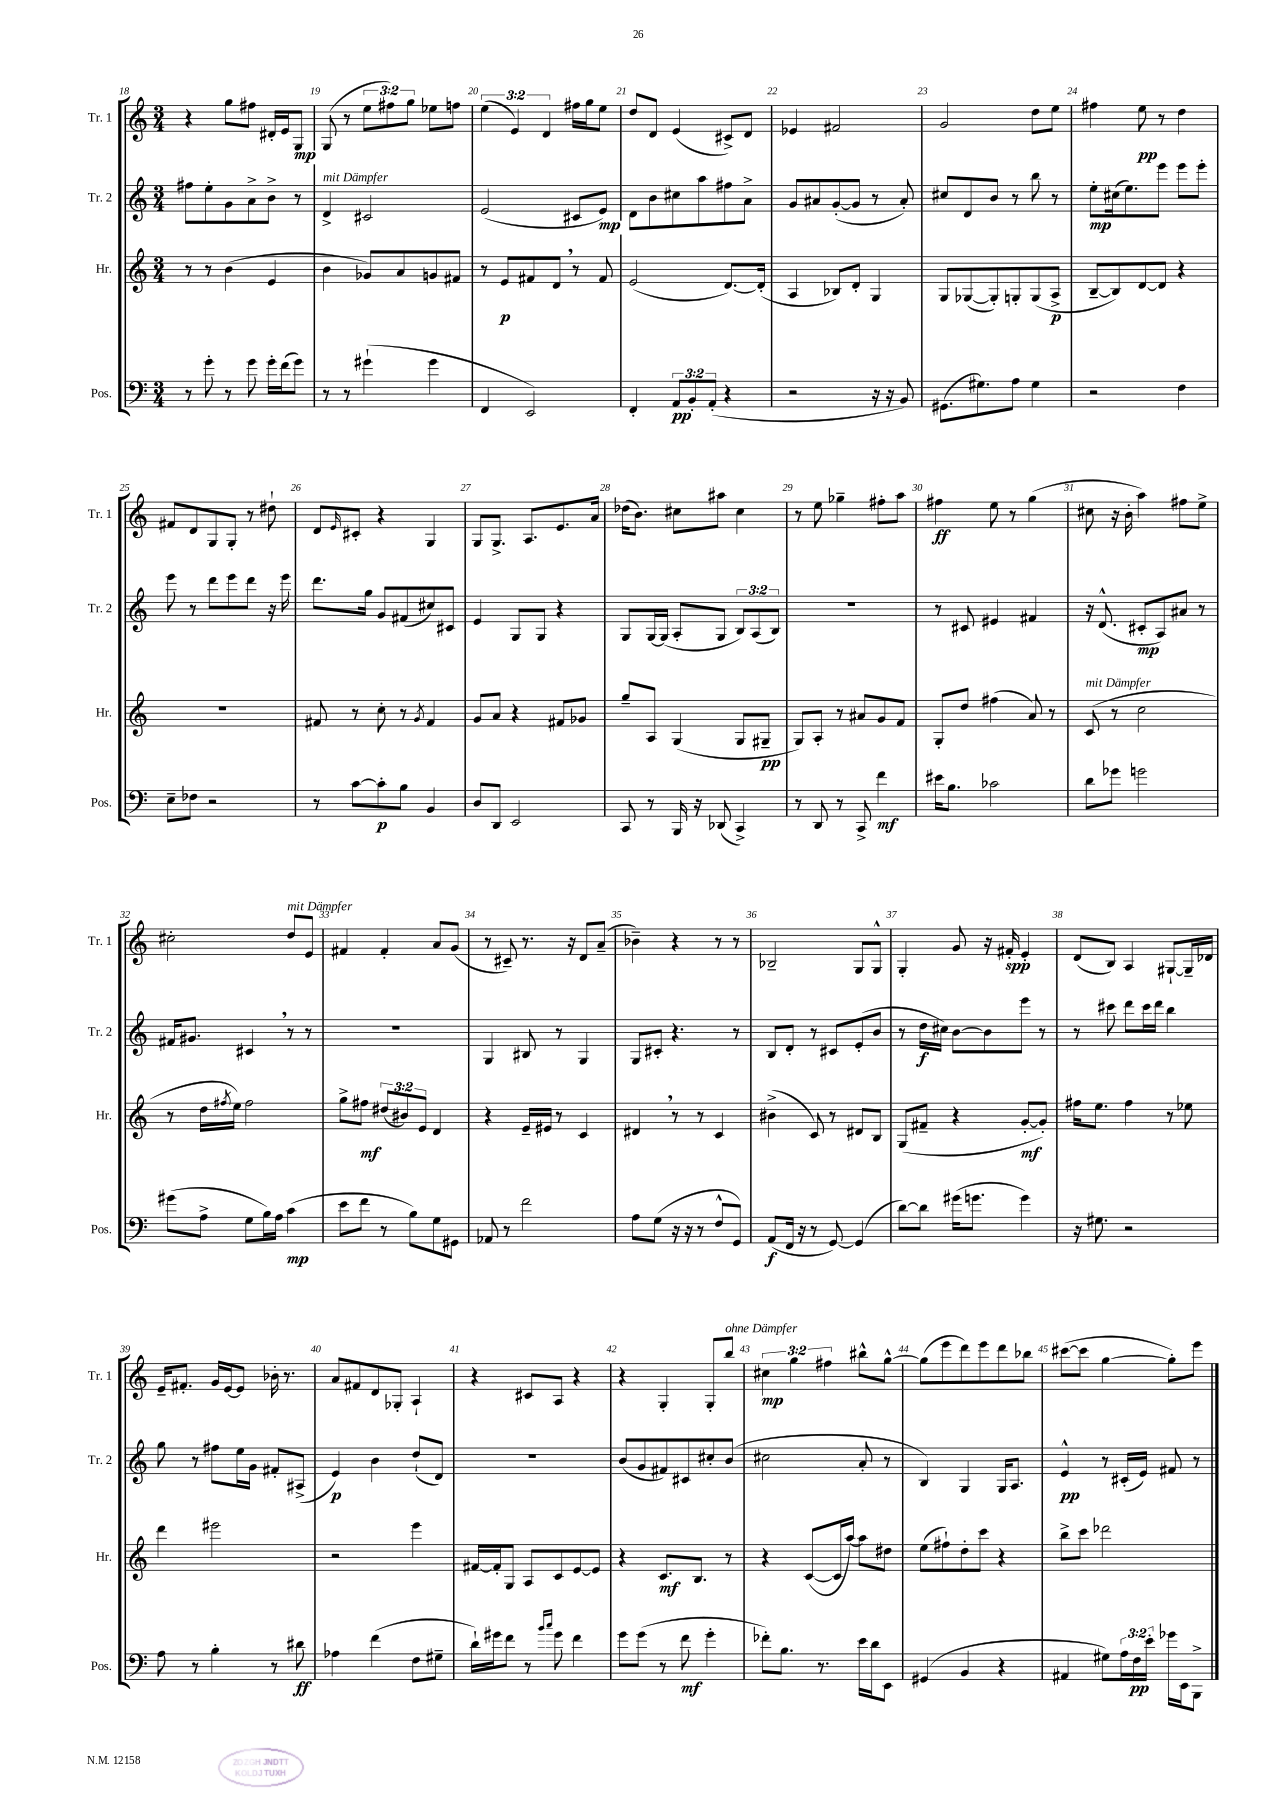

**kern	**dynam	**kern	**dynam	**kern	**dynam	**kern	**dynam
*part4	*part4	*part3	*part3	*part2	*part2	*part1	*part1
*staff4	*staff4	*staff3	*staff3	*staff2	*staff2	*staff1	*staff1
*I"Pos.	*	*I"Hr.	*	*I"Tr. 2	*	*I"Tr. 1	*
*I'Pos.	*	*I'Hr.	*	*I'Tr. 2	*	*I'Tr. 1	*
*clefF4	*	*clefG2	*	*clefG2	*	*clefG2	*
*k[]	*	*k[]	*	*k[]	*	*k[]	*
*M3/4	*	*M3/4	*	*M3/4	*	*M3/4	*
=18	=18	=18	=18	=18	=18	=18	=18
8r	.	8r	.	8ff#X\L	.	4r	.
8g'\	.	8r	.	8ee'\	.	.	.
8r	.	(4b\	.	8g\	.	8gg\L	.
8g\	.	.	.	8a^\	.	8ff#X\J	.
16g'\LL	.	4e/	.	8b^\J	.	16d#X'/LL	.
(16f\J	.	.	.	.	.	16e/J	.
8g\J)	.	.	.	8r	.	8G/J	mp
=19	=19	=19	=19	=19	=19	=19	=19
!	!	!	!	!LO:TX:a:i:t=mit Dämpfer	!	!	!
8r	.	4b\	.	4d^/	.	(8G/	.
8r	.	.	.	.	.	8r	.
(4g#X`\	.	8g-X/L)	.	2c#X/	.	12ee\L	.
.	.	.	.	.	.	12ff#X\)	.
.	.	8a/	.	.	.	.	.
.	.	.	.	.	.	12gg\J	.
4g#\	.	8gn/	.	.	.	8ee-X\L	.
.	.	8f#X/J	.	.	.	8ffn\J	.
=20	=20	=20	=20	=20	=20	=20	=20
4FF/	.	8r	.	(2e/	.	(6ee\	.
.	.	8e/L	p	.	.	.	.
.	.	.	.	.	.	6e/)	.
2EE/)	.	8f#X/	.	.	.	.	.
.	.	.	.	.	.	6d/	.
.	.	8d,/J	.	.	.	.	.
.	.	8r	.	8c#X/L	.	16ff#X\LL	.
.	.	.	.	.	.	16gg\J	.
.	.	8f#/	.	8e/J)	mp	8ee\J	.
=21	=21	=21	=21	=21	=21	=21	=21
4FF'/	.	(2e/	.	8d\L	.	8dd/L	.
.	.	.	.	8b\	.	8d/J	.
12AA/L	pp	.	.	8cc#X\	.	(4e/	.
12BB'/	.	.	.	.	.	.	.
.	.	.	.	8aa\	.	.	.
(12AA'/J	.	.	.	.	.	.	.
4r	.	[8.d/L)	.	8ff#X\	.	8c#X^/L)	.
.	.	.	.	8a^\J	.	8d/J	.
.	.	(16d'/Jk]	.	.	.	.	.
=22	=22	=22	=22	=22	=22	=22	=22
2r	.	4A/	.	8g/L	.	4e-X/	.
.	.	.	.	8a#X/	.	.	.
.	.	8B-X/L)	.	([8g'/	.	2f#X/	.
.	.	8d'/J	.	8g/J]	.	.	.
16r	.	4G/	.	8r	.	.	.
16r	.	.	.	.	.	.	.
8BB/)	.	.	.	8a#'/)	.	.	.
=23	=23	=23	=23	=23	=23	=23	=23
(8.GG#X\L	.	8G/L	.	8cc#X/L	.	2g/	.
.	.	([8G-X/	.	8d/	.	.	.
8.G#X\)	.	.	.	.	.	.	.
.	.	8G-'/])	.	8b/J	.	.	.
8A\J	.	8Gn'/	.	8r	.	.	.
4G#\	.	(8G/	.	8bb\	.	8dd\L	.
.	.	8A^/J	p	8r	.	8ee\J	.
=24	=24	=24	=24	=24	=24	=24	=24
2r	.	[8B~/L	.	8ee'\L	mp	4ff#X\	.
.	.	8B/])	.	(16cc#X\k	.	.	.
.	.	.	.	8.ee\)	.	.	.
.	.	[8d/	.	.	.	8ee\	pp
.	.	8d/J]	.	8eee\J	.	8r	.
4F\	.	4r	.	8eee\L	.	4dd\	.
.	.	.	.	8eee'\J	.	.	.
!!LO:LB:g=z
=25	=25	=25	=25	=25	=25	=25	=25
8E~\L	.	2.r	.	8eee\	.	8f#X/L	.
8F-X\J	.	.	.	8r	.	8d/	.
2r	.	.	.	8ddd\L	.	8G/	.
.	.	.	.	8eee\	.	8G'/J	.
.	.	.	.	8ddd\J	.	8r	.
.	.	.	.	16r	.	8dd#X`\	.
.	.	.	.	16eee\	.	.	.
=26	=26	=26	=26	=26	=26	=26	=26
8r	.	8f#X/	.	8.ddd\L	.	8d/L	.
.	.	.	.	.	.	16qqe/	.
[8c\L	.	8r	.	.	.	8c#X'/J	.
.	.	.	.	16gg\Jk	.	.	.
8c'\]	p	8cc'\	.	8g/L	.	4r	.
8B\J	.	8r	.	(8f#X/	.	.	.
.	.	8qg/	.	.	.	.	.
4BB/	.	4f#/	.	8cc#X/)	.	4G/	.
.	.	.	.	8c#X/J	.	.	.
=27	=27	=27	=27	=27	=27	=27	=27
8D/L	.	8g/L	.	4e/	.	8G/L	.
8DD/J	.	8a/J	.	.	.	8.G^/J	.
2EE/	.	4r	.	8G/L	.	.	.
.	.	.	.	.	.	8.A/L	.
.	.	.	.	8G/J	.	.	.
.	.	8f#X/L	.	4r	.	8.e/	.
.	.	8g-X/J	.	.	.	.	.
.	.	.	.	.	.	16a/Jk	.
=28	=28	=28	=28	=28	=28	=28	=28
8CC/	.	8gg~/L	.	8G/L	.	(16dd-X\KL	.
.	.	.	.	.	.	8.b\J)	.
8r	.	8A/J	.	[16G/L	.	.	.
.	.	.	.	(16G/JJ]	.	.	.
16BBB/	.	(4G/	.	8A'/L	.	8cc#X\L	.
16r	.	.	.	.	.	.	.
(8DD-X/	.	.	.	8G/J	.	8aa#X\J	.
4CC^/)	.	8G/L	.	12B/L)	.	4cc#\	.
.	.	.	.	(12A/	.	.	.
.	.	8G#X~/J	pp	.	.	.	.
.	.	.	.	12B/J)	.	.	.
=29	=29	=29	=29	=29	=29	=29	=29
8r	.	8G/L)	.	2.r	.	8r	.
8DD/	.	8A'/J	.	.	.	8ee\	.
8r	.	8r	.	.	.	4gg-X~\	.
8CC^/	.	8a#X/L	.	.	.	.	.
4f\	mf	8g/	.	.	.	8ff#X'\L	.
.	.	8f/J	.	.	.	8aa\J	.
=30	=30	=30	=30	=30	=30	=30	=30
16e#X\KL	.	8G'/L	.	8r	.	4ff#X\	ff
8.B\J	.	.	.	.	.	.	.
.	.	8dd/J	.	8c#X/	.	.	.
2c-X\	.	(4ff#X\	.	4e#X/	.	8ee\	.
.	.	.	.	.	.	8r	.
.	.	8a/)	.	4f#X/	.	(4gg\	.
.	.	8r	.	.	.	.	.
=31	=31	=31	=31	=31	=31	=31	=31
!	!	!LO:TX:a:i:t=mit Dämpfer	!	!	!	!	!
8d\L	.	(8c/	.	16r	.	8cc#X\	.
.	.	.	.	(8.d^^/	.	.	.
8g-X\J	.	8r	.	.	.	16r	.
.	.	.	.	.	.	16b'\	.
2gn\	.	2cc\	.	8c#X'/L	mp	4aa\)	.
.	.	.	.	8A/)	.	.	.
.	.	.	.	8a#X/J	.	8ff#X\L	.
.	.	.	.	8r	.	8ee^\J	.
!!LO:LB:g=z
=32	=32	=32	=32	=32	=32	=32	=32
(8g#X\L	.	8r	.	16f#X/KL	.	2cc#X'\	.
.	.	.	.	8.g#X/J	.	.	.
8A^\J	.	16dd\LL	.	.	.	.	.
.	.	8qff#X/	.	.	.	.	.
.	.	16ee\JJ)	.	.	.	.	.
8G\L	.	2ff#\	.	4c#X,/	.	.	.
16B\L)	.	.	.	.	.	.	.
16A\JJ	.	.	.	.	.	.	.
!	!	!	!	!	!	!LO:TX:a:i:t=mit Dämpfer	!
(4c\	mp	.	.	8r	.	8dd/L	.
.	.	.	.	8r	.	8e/J	.
=33	=33	=33	=33	=33	=33	=33	=33
8e\L	.	8gg^\L	.	2.r	.	4f#X/	.
8f\J	.	8ff#X\J	mf	.	.	.	.
8r	.	(12dd#X/L	.	.	.	4f#'/	.
.	.	12b#X/)	.	.	.	.	.
8B\L)	.	.	.	.	.	.	.
.	.	12e/J	.	.	.	.	.
8G\	.	4d/	.	.	.	8a/L	.
8GG#X\J	.	.	.	.	.	(8g/J	.
=34	=34	=34	=34	=34	=34	=34	=34
8AA-X/	.	4r	.	4G/	.	8r	.
8r	.	.	.	.	.	8c#X~/)	.
2f\	.	16e~/LL	.	8B#X/	.	8.r	.
.	.	16e#X/JJ	.	.	.	.	.
.	.	8r	.	8r	.	.	.
.	.	.	.	.	.	16r	.
.	.	4c/	.	4G/	.	8d/L	.
.	.	.	.	.	.	(8a~/J	.
=35	=35	=35	=35	=35	=35	=35	=35
8A\L	.	4d#X,/	.	8G/L	.	4b-X~\)	.
(8G\J	.	.	.	8c#X'/J	.	.	.
16r	.	8r	.	4.r	.	4r	.
16r	.	.	.	.	.	.	.
8r	.	8r	.	.	.	.	.
8F^^/L	.	4c/	.	.	.	8r	.
8GG/J)	.	.	.	8r	.	8r	.
=36	=36	=36	=36	=36	=36	=36	=36
(8AA/L	f	(4b#X^\	.	8B/L	.	2B-X~/	.
16FF/Jk	.	.	.	8d'/J	.	.	.
16r	.	.	.	.	.	.	.
8r	.	8c/)	.	8r	.	.	.
[8GG/)	.	8r	.	8c#X/L	.	.	.
(4GG/]	.	8d#X/L	.	(8e'/	.	8G/L	.
.	.	8B/J	.	8b/J	.	8G^^/J	.
=37	=37	=37	=37	=37	=37	=37	=37
[8d\L)	.	(8G/L	.	8r	.	4G'/	.
8d\J]	.	8f#X~/J	.	16dd\LL	f	.	.
.	.	.	.	16cc#X\JJ)	.	.	.
(16g#X\KL	.	4r	.	[8b\L	.	8g/	.
8.gn\J	.	.	.	.	.	.	.
.	.	.	.	8b\]	.	16r	.
.	.	.	.	.	.	16f#X'/	spp
4g\)	.	[8g'/L	mf	8eee\J	.	4e'/	.
.	.	8g'/J])	.	8r	.	.	.
=38	=38	=38	=38	=38	=38	=38	=38
16r	.	16ff#X\KL	.	8r	.	(8d/L	.
8.G#X\	.	8.ee\J	.	.	.	.	.
.	.	.	.	8ccc#X\	.	8B/J)	.
2r	.	4ff#\	.	8ddd\L	.	4A/	.
.	.	.	.	16ccc#\L	.	.	.
.	.	.	.	16ddd\JJ	.	.	.
.	.	8r	.	4bb\	.	[8G#X`/L	.
.	.	8ee-X\	.	.	.	16G#~/L]	.
.	.	.	.	.	.	16d-X/JJ	.
!!LO:LB:g=z
=39	=39	=39	=39	=39	=39	=39	=39
8A\	.	4ddd\	.	8gg\	.	16e~/KL	.
.	.	.	.	.	.	8.f#X'/J	.
8r	.	.	.	8r	.	.	.
4B'\	.	2eee#X\	.	8ff#X\L	.	16g/LL	.
.	.	.	.	.	.	[16e/J	.
.	.	.	.	16ee\L	.	8e/J]	.
.	.	.	.	16g\JJ	.	.	.
8r	.	.	.	8f#X'/L	.	16b-X'\	.
.	.	.	.	.	.	8.r	.
8d#X\	ff	.	.	(8A#X^/J	.	.	.
=40	=40	=40	=40	=40	=40	=40	=40
4A-X\	.	2r	.	4e/)	p	8a/L	.
.	.	.	.	.	.	8f#X/	.
(4f\	.	.	.	4b\	.	8d/	.
.	.	.	.	.	.	8G-X'/J	.
8F\L	.	4eee\	.	(8dd`/L	.	4A`/	.
8G#X~\J	.	.	.	8d/J)	.	.	.
=41	=41	=41	=41	=41	=41	=41	=41
16d`\LL)	.	[16f#X/LL	.	2.r	.	4r	.
16g#X\J	.	16f#'/J]	.	.	.	.	.
8f\J	.	8G/J	.	.	.	.	.
8r	.	8A/L	.	.	.	8c#X/L	.
16qqb/LL	.	.	.	.	.	.	.
16qqcc/JJ	.	.	.	.	.	.	.
8g#\	.	8c/	.	.	.	8A/J	.
4f\	.	[8e/	.	.	.	4r	.
.	.	8e/J]	.	.	.	.	.
=42	=42	=42	=42	=42	=42	=42	=42
8g\L	.	4r	.	(8b/L	.	4r	.
(8g\J	.	.	.	8g/	.	.	.
8r	.	8.c/L	mf	8f#X/)	.	4G'/	.
8f\	mf	.	.	8c#X/	.	.	.
.	.	8.B/J	.	.	.	.	.
4g'\	.	.	.	8cc#X'/	.	8G'/L	.
!	!	!	!	!	!	!LO:TX:a:i:t=ohne Dämpfer	!
.	.	8r	.	(8b/J	.	8bb/J	.
=43	=43	=43	=43	=43	=43	=43	=43
8f-X'\L)	.	4r	.	2cc#X\	.	6cc#X\	mp
8.B\J	.	.	.	.	.	.	.
.	.	.	.	.	.	6gg\	.
.	.	([8c/L	.	.	.	.	.
8.r	.	.	.	.	.	.	.
.	.	.	.	.	.	6ff#X\	.
.	.	16c/L]	.	.	.	.	.
.	.	[16aa/JJ)	.	.	.	.	.
16e\LL	.	8aa\L]	.	8a'/	.	8bb#X^^\L	.
16d\J	.	.	.	.	.	.	.
8EE\J	.	8dd#X\J	.	8r	.	[8gg^^\J	.
=44	=44	=44	=44	=44	=44	=44	=44
(4GG#X/	.	(8ee\L	.	4B/)	.	(8gg\L]	.
.	.	8ff#X`\)	.	.	.	8eee\	.
4BB/	.	8dd'\	.	4G/	.	8ddd\)	.
.	.	8ccc\J	.	.	.	8eee\	.
4r	.	4r	.	16G/KL	.	8ddd\	.
.	.	.	.	8.A/J	.	.	.
.	.	.	.	.	.	8bb-X\J	.
=45	=45	=45	=45	=45	=45	=45	=45
4AA#X/	.	8bb^\L	.	4e^^/	pp	([8ccc#X\L	.
.	.	8ccc\J	.	.	.	8ccc#\J]	.
8G#X\L)	.	2ddd-X\	.	8r	.	[4gg\	.
24A\L	.	.	.	(16c#X'/LL	.	.	.
24F\	pp	.	.	.	.	.	.
.	.	.	.	16e/JJ)	.	.	.
24e'\JJ	.	.	.	.	.	.	.
16g-X\LL	.	.	.	8f#X/	.	8gg'\L])	.
16EE\J	.	.	.	.	.	.	.
8BBB^\J	.	.	.	8r	.	8eee\J	.
==	==	==	==	==	==	==	==
*-	*-	*-	*-	*-	*-	*-	*-
